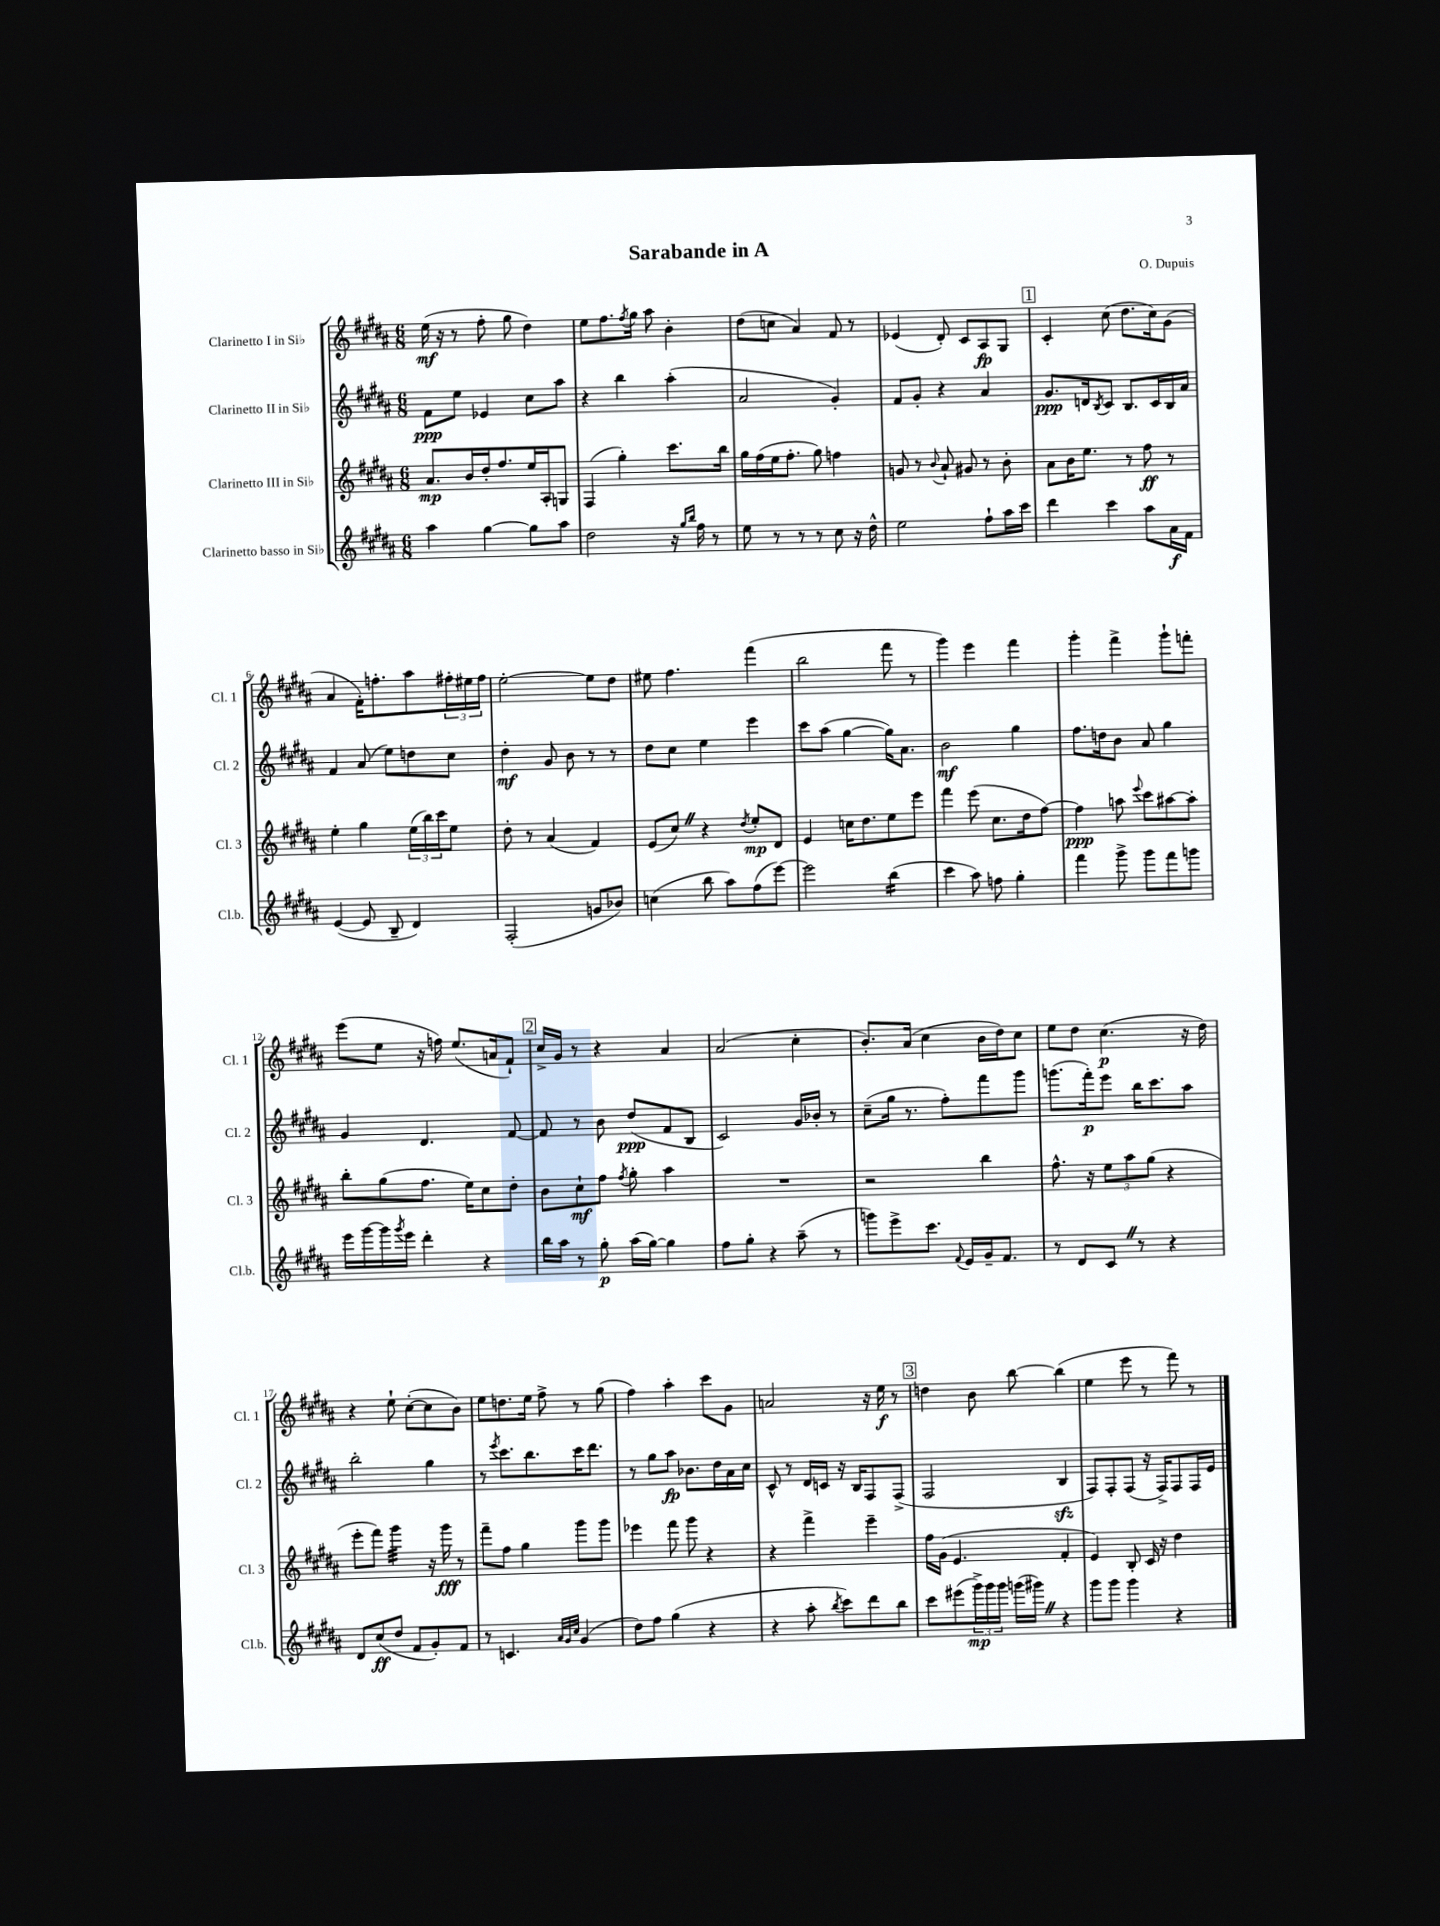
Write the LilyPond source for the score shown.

\header { title = "Sarabande in A" composer = "O. Dupuis" }
<<
\new StaffGroup <<
\new Staff = "s0" \with { instrumentName = "Clarinetto I in Sib" shortInstrumentName = "Cl. 1" } {
    \clef treble \key b \major \numericTimeSignature \time 6/8
    e''16\mf( r16 r8 fis''8-. gis''8 dis''4) |
    e''8 fis''8. \acciaccatura { fis''8 } gis''16 ais''8 b'4-. |
    dis''8( c''8 ais'4) fis'8 r8 |
    ees'4( dis'8-.) cis'8 ais8\fp gis8 |
    \mark \markup { \box "1" } cis'4-. cis''8( dis''8. cis''16) gis'8( |
    ais'4 fis'16-.) f''8.-. ais''8 \tuplet 3/2 { fis''16-. eis''16 fis''16 } |
    e''2~-. e''8 dis''8 |
    eis''8 fis''4. fis'''4( |
    b''2 fis'''8 r8 |
    gis'''4) e'''4 fis'''4 |
    gis'''4-. fis'''4-> gis'''8-! f'''8-. |
    e'''8( e''8 r16 f''16) e''8.( a'16 fis'8-!) |
    \mark \markup { \box "2" } cis''16-> gis'16 r8 r4 ais'4 |
    ais'2( cis''4-. |
    b'8.-.) ais'16( cis''4 b'16 dis''16) cis''8 |
    e''8 dis''8 cis''4.\p( r16 dis''16) |
    r4 e''8-! cis''8~-.( cis''8 b'8) |
    e''8 d''8. e''16 fis''8-> r8 gis''8( |
    fis''4) ais''4-. cis'''8 gis'8 |
    a'2 r16 e''16\f r8 |
    \mark \markup { \box "3" } d''4 b'8 b''8~ b''4( |
    e''4 e'''8 r8 fis'''8) r8 \bar "|." |
}
\new Staff = "s1" \with { instrumentName = "Clarinetto II in Sib" shortInstrumentName = "Cl. 2" } {
    \clef treble \key b \major \numericTimeSignature \time 6/8
    fis'8\ppp e''8 ees'4 cis''8 ais''8 |
    r4 b''4 ais''4-.( |
    ais'2 gis'4-.) |
    fis'8 gis'8-. r4 ais'4 |
    \mark \markup { \box "1" } gis'8.\ppp d'16 \acciaccatura { b8 } cis'8 b8. cis'16 b16 ais'16 |
    fis'4 ais'8( e''8) d''8 cis''8 |
    dis''4-.\mf gis'8 b'8 r8 r8 |
    dis''8 cis''8 e''4 e'''4 |
    cis'''8 ais''8( gis''4~ gis''16) ais'8. |
    b'2\mf gis''4 |
    fis''8. d''16 b'8 ais'8 gis''4 |
    gis'4 dis'4. fis'8~ |
    \mark \markup { \box "2" } fis'8 r8 b'8 dis''8\ppp( fis'8 b8 |
    cis'2) gis'16 bes'16-. r8 |
    cis''8--( gis''16 r8. fis''8-.) fis'''8 gis'''8 |
    g'''8.( fis'''16-.\p) e'''8 b''16 cis'''8. ais''8 |
    b''2-. gis''4 |
    r8 \acciaccatura { e'''8 } cis'''8. b''8. cis'''16 dis'''8. |
    r8 gis''8 ais''8\fp bes'8. dis''16 ais'16 cis''16 |
    cis'8-^ r8 dis'16 c'16 r16 b16 fis8 fis8->( |
    \mark \markup { \box "3" } fis2 b4\sfz |
    fis8) fis8-. fis8( r16 fis16->) fis8 fis16 e'16 \bar "|." |
}
\new Staff = "s2" \with { instrumentName = "Clarinetto III in Sib" shortInstrumentName = "Cl. 3" } {
    \clef treble \key b \major \numericTimeSignature \time 6/8
    ais'8.\mp b'16 dis''16-. fis''8. e''16 ais16-. g8 |
    fis4( gis''4-.) cis'''8. b''16 |
    gis''16 fis''16( e''16 fis''8.-. gis''8) f''4 |
    g'8 r8 \appoggiatura { b'8 } ais'8-! gis'8 r8 b'8-. |
    \mark \markup { \box "1" } ais'8 b'16 e''8. r8 fis''8\ff r8 |
    e''4-. gis''4 \tuplet 3/2 { e''16( b''16) cis'''16 } e''8 |
    dis''8-. r8 ais'4( fis'4) |
    e'8( cis''8) \once \override BreathingSign.text = \markup { \musicglyph "scripts.caesura.straight" } \breathe r4 \acciaccatura { dis''8 } e''8-.\mp dis'8 |
    e'4 c''16 dis''8. e''8 e'''8 |
    fis'''4 e'''8( cis''8. dis''16 fis''8~) |
    fis''4\ppp a''8 \appoggiatura { e'''8 } cis'''8 ais''8~ ais''8-. |
    b''8-. gis''8( fis''8. e''16) cis''8 dis''8-. |
    \mark \markup { \box "2" } b'8 cis''8-!\mf fis''8 \acciaccatura { fis''8 } gis''8-. ais''4 |
    R2. |
    r2 b''4 |
    fis''8.-^ r16 \tuplet 3/2 { e''8 ais''8 gis''8( } r4 |
    e'''8-. fis'''8) gis'''4:32 r16 gis'''16\fff r8 |
    fis'''8-- fis''8 gis''4 gis'''8 gis'''8 |
    ees'''4 fis'''8 gis'''8 r4 |
    r4 fis'''4-> e'''4-- |
    \mark \markup { \box "3" } fis''16 gis'16( e'4. fis'4-. |
    e'4) b8-. cis'16 r16 dis''4 \bar "|." |
}
\new Staff = "s3" \with { instrumentName = "Clarinetto basso in Sib" shortInstrumentName = "Cl.b." } {
    \clef treble \key b \major \numericTimeSignature \time 6/8
    ais''4 gis''4~ gis''8 ais''8 |
    dis''2 r16 \grace { gis''16 b''16 } fis''16 r8 |
    e''8 r8 r8 r8 cis''8 r16 dis''16-^ |
    e''2 fis''8-! ais''16 cis'''16 |
    \mark \markup { \box "1" } dis'''4 cis'''4 ais''8 ais'16\f fis'16 |
    e'4~( e'8 b8-- dis'4) |
    fis2-.( g'8 bes'8) |
    c''4( b''8 ais''8) fis''8( e'''8~) |
    e'''2 b''4:16( |
    cis'''4 ais''8) f''8 gis''4-. |
    fis'''4 gis'''8-> gis'''8 fis'''8 g'''8 |
    e'''16 gis'''16~ gis'''16 \acciaccatura { gis'''8 } e'''16 dis'''4-. r4 |
    \mark \markup { \box "2" } b''16 ais''16 r8 gis''8-.\p ais''16( gis''16~) gis''4 |
    fis''8 gis''8-. r4 ais''8--( r8 |
    g'''8) e'''8-> cis'''8. \appoggiatura { fis'8 } e'16 gis'16-- fis'8. |
    r8 dis'8 cis'8 \once \override BreathingSign.text = \markup { \musicglyph "scripts.caesura.straight" } \breathe r8 r4 |
    dis'8 cis''8\ff( dis''8 fis'8 gis'8-.) fis'8 |
    r8 c'4. \grace { ais'32 gis'32 cis''32 } gis'4( |
    dis''8) fis''8 gis''4( r4 |
    r4 ais''8-. \acciaccatura { b''8 } cis'''8) dis'''8 b''8 |
    \mark \markup { \box "3" } cis'''8 eis'''8( \tuplet 3/2 { gis'''16->\mp) gis'''16 gis'''16 } g'''16( gis'''16) \once \override BreathingSign.text = \markup { \musicglyph "scripts.caesura.straight" } \breathe r4 |
    gis'''8 gis'''8 gis'''4 r4 \bar "|." |
}
>>
>>
